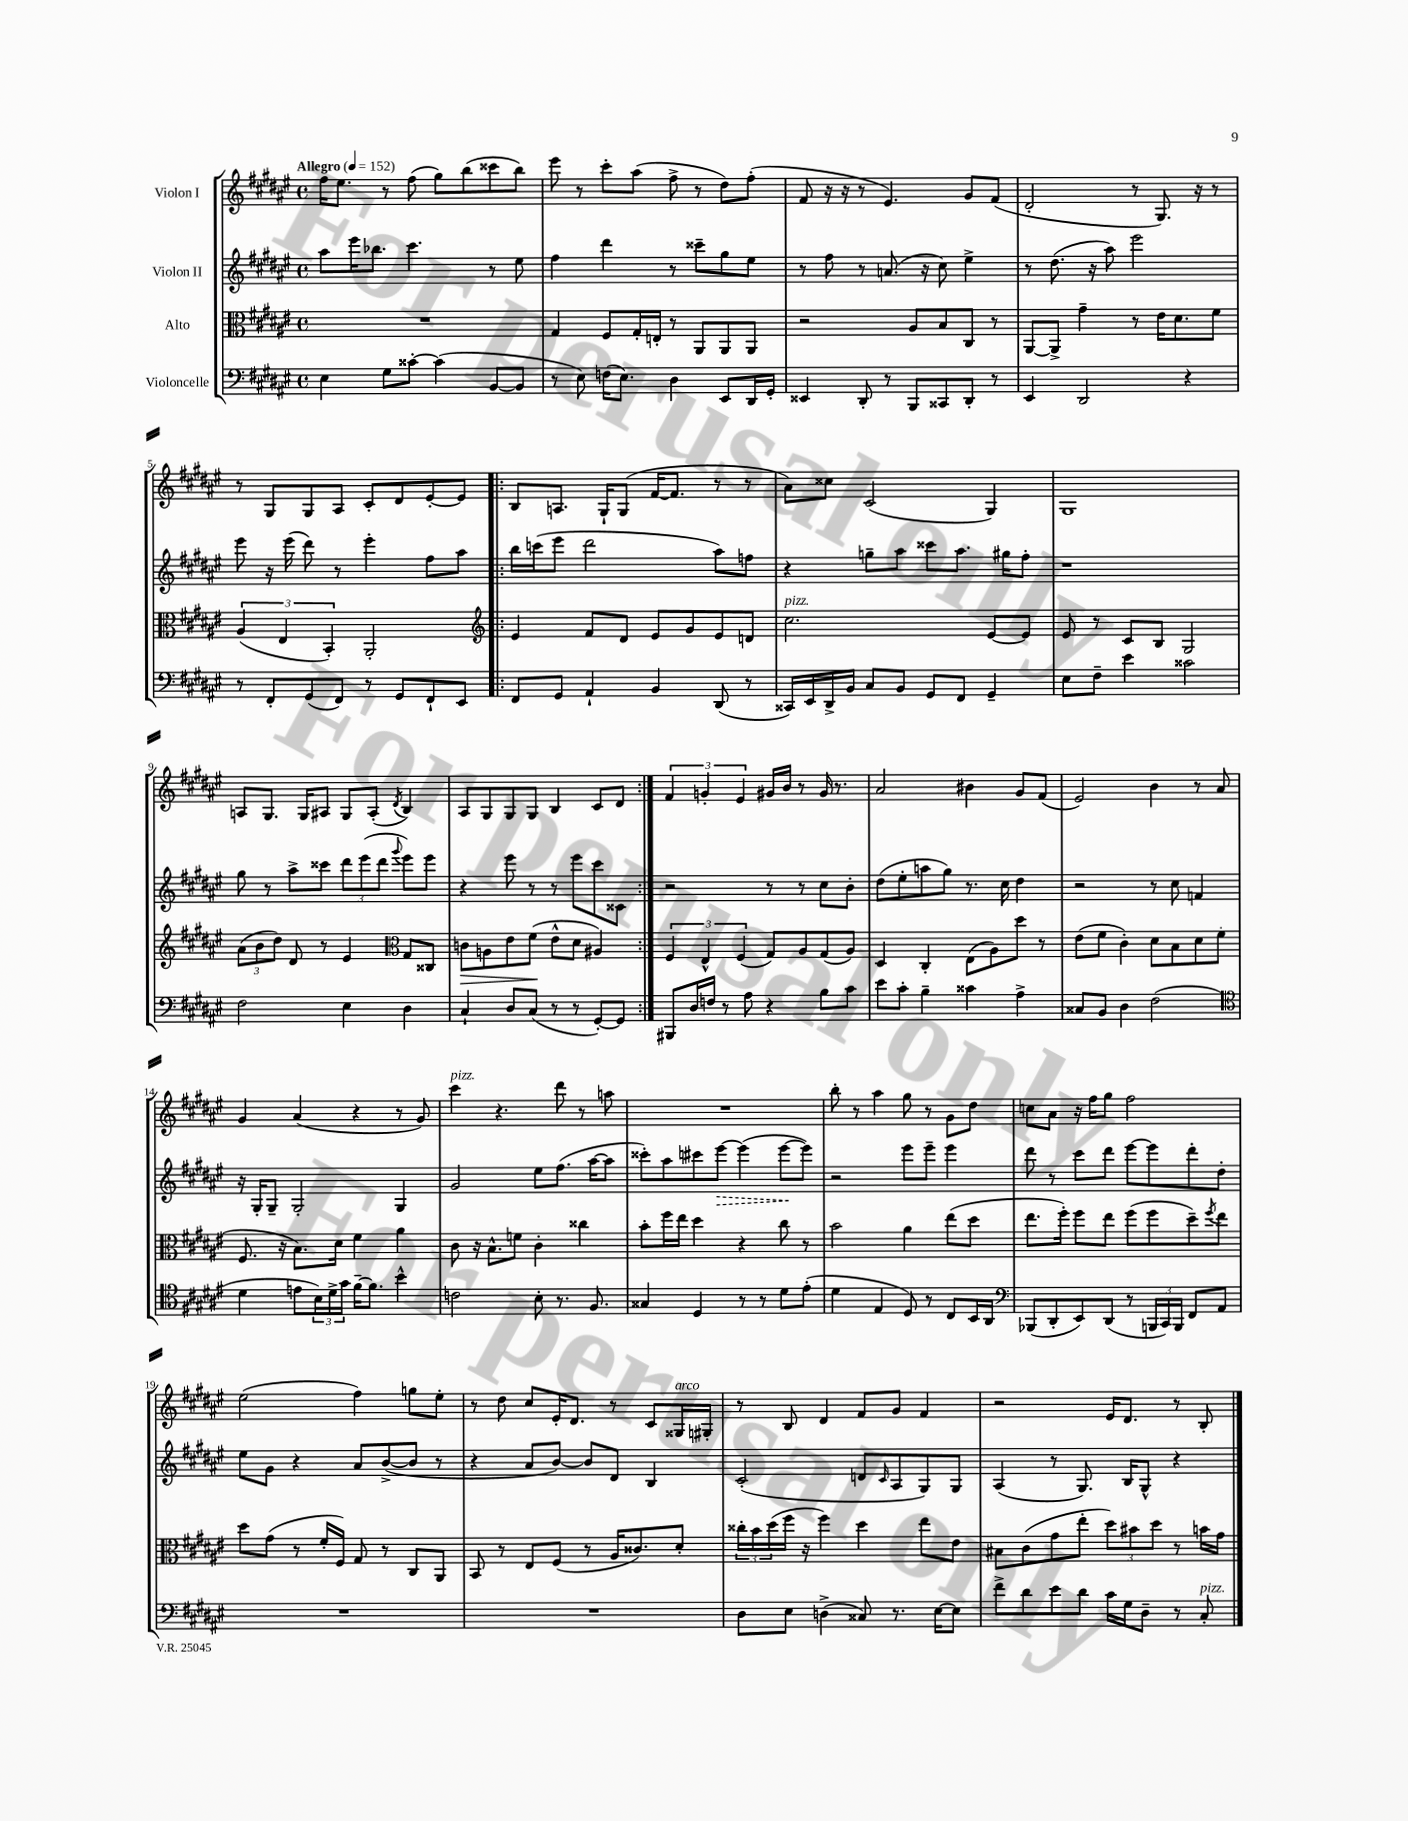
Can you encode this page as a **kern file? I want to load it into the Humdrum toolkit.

**kern	**kern	**kern	**kern
*staff4	*staff3	*staff2	*staff1
*clefF4	*clefC3	*clefG2	*clefG2
*k[f#c#g#d#a#e#]	*k[f#c#g#d#a#e#]	*k[f#c#g#d#a#e#]	*k[f#c#g#d#a#e#]
*M4/4	*M4/4	*M4/4	*M4/4
*met(c)	*met(c)	*met(c)	*met(c)
*MM152	*MM152	*MM152	*MM152
4E#	1r	8aa#	16ff#
.	.	.	8.ee#
.	.	16eee#	.
.	.	8.bb-	.
8G#	.	.	8r
[8c##'	.	4.ccc#	(8ff#
(4c##]	.	.	8gg#)
.	.	.	(8bb
[8BB	.	8r	8ccc##
8BB]	.	8ee#	8bb)
=	=	=	=
8r	4G#	4ff#	8eee#
8E#)	.	.	8r
(16F	8F#	4ddd#	8ccc#'
8.E#)	.	.	.
.	16G#'	.	(8aa#
.	16E'	.	.
4D#	8r	8r	8ff#^
.	8AA#	8ccc##~	8r
8EE#	8AA#	8gg#	8dd#)
16DD#	8AA#	8ee#	(8ff#'
16GG#'	.	.	.
=	=	=	=
4EE##	2r	8r	8f#
.	.	8ff#	16r
.	.	.	16r
8DD#'	.	8r	8r
8r	.	(8.a	4.e#)
8BBB	8A#	.	.
.	.	16r	.
8CC##	8B	8cc#)	.
8DD#'	8C#	4ee#^	8g#
8r	8r	.	(8f#
=	=	=	=
4EE#	[8AA#	8r	2d#'
.	8AA#^]	(8.dd#	.
2DD#	4g#~	.	.
.	.	16r	.
.	.	8aa#)	.
.	8r	2eee#	8r
.	16e#	.	8.G#)
.	8.d#	.	.
4r	.	.	.
.	.	.	16r
.	8f#	.	8r
=	=	=	=
8r	(6A#	8eee#	8r
8FF#'	.	16r	8G#
.	6E#	.	.
.	.	(16eee#	.
(8GG#	.	8ddd#)	8G#
.	6BB')	.	.
8FF#)	.	8r	8A#
8r	2AA#'	4eee#'	8c#'
8GG#	.	.	8d#
8FF#`	.	8ff#	[8e#'
8EE#	.	8aa#	8e#]
=!|:	=!|:	=!|:	=!|:
*	*clefG2	*	*
8FF#	4e#	16bb	8B
.	.	(16ccc	.
8GG#	.	8eee#	8.A
4AA#`	8f#	2ddd#	.
.	.	.	16G#`
.	8d#	.	(8G#
4BB	8e#	.	[16f#
.	.	.	8.f#]
.	8g#	.	.
(8DD#	8e#	8aa#)	8r
8r	8d	8ff	8r
=	=	=	=
16CC##)	2.cc#	4r	8a#)
16EE#	.	.	.
16DD#^	.	.	8cc##
16BB	.	.	.
8C#	.	8gg~	(2c#
8BB	.	8aa#	.
8GG#	.	8ccc##	.
8FF#	.	8.aa#	.
4GG#~	[8e#	.	4G#)
.	.	16gg#	.
.	8e#]	8ff#'	.
=	=	=	=
8E#	8e#	1r	1G#
8F#~	8r	.	.
4e#	8c#	.	.
.	8B	.	.
2c##	2G#	.	.
=	=	=	=
2F#	(12a#	8gg#	8A
.	12b	.	.
.	.	8r	8.G#
.	12dd#)	.	.
.	8d#	8aa#^	.
.	.	.	16G#
.	8r	8ccc##	8A#
4E#	4e#	12ddd#	8G#
.	.	(12eee#	.
.	.	.	(8A#'
.	.	12ddd#	.
*	*clefC3	*	*
.	.	8qqggg#	8qd#
4D#	8G#	8eee#)	4B)
.	8C##	8eee#	.
=	=	=	=
4C#`	8c	4r	8A#
.	8A	.	8G#
8D#	8e#	8eee#	8G#
(8C#	(8f#	8r	8G#
8r	8e#^^	8r	4B
8r	8d#	8eee#	.
[8GG#')	4A#)	8ccc#	8c#
8GG#]	.	8c##	8d#
=:|!	=:|!	=:|!	=:|!
8BBB#	6F#	2r	6f#
16D#	.	.	.
.	6E#^^	.	6g'
16F	.	.	.
8r	.	.	.
.	(6F#	.	6e#
8A#	.	.	.
4r	8G#)	8r	16g#
.	.	.	16b
.	8A#	8r	8r
8B	(8G#	8cc#	16g#
.	.	.	8.r
8c#	8A#)	8b'	.
=	=	=	=
8e#	4D#	(8dd#	2a#
8c#'	.	8ee#'	.
4B~	4C#'	8aa	.
.	.	8gg#)	.
4c##	(8E#	8.r	4b#
.	8A#)	.	.
.	.	16cc#	.
4A#^	8dd#	4dd#	8g#
.	8r	.	(8f#
=	=	=	=
8C##	(8e#	2r	2e#)
8BB	8f#	.	.
4D#	4c#')	.	.
(2F#	8d#	8r	4b
.	8B	8cc#	.
.	8d#	4f	8r
.	(8f#	.	8a#
=	=	=	=
*clefC4	*	*	*
4d#	8.F#	16r	4g#
.	.	16G#'	.
.	.	8G#~	.
.	16r	.	.
8e	8.B)	2G#'	(4a#
24B)	.	.	.
24d#^	.	.	.
.	16d#	.	.
24g#	.	.	.
[16f#~	4f#	.	4r
8.f#]	.	.	.
4b^^	4a#	4G#	8r
.	.	.	8g#)
=	=	=	=
2c	8c#	2g#	4ccc#
.	16r	.	.
.	8.B^^	.	.
.	.	.	4.r
.	8f	.	.
8B'	4c#'	8ee#	.
8.r	.	(8.ff#	8ddd#
.	4cc##	.	8r
8.F#	.	[16aa#	.
.	.	8aa#]	8aa
=	=	=	=
4G##	8b'	8ccc##')	1r
.	16ff#	8aa#	.
.	16ee#	.	.
4D#	4dd#	8ccc#	.
.	.	[8eee#	.
8r	4r	(4eee#]	.
8r	.	.	.
8d#	8cc#	[8eee#	.
(8e#'	8r	8eee#])	.
=	=	=	=
4d#	2b	2r	8bb'
.	.	.	8r
4E#	.	.	4aa#
8D#)	4a#	8eee#	8gg#
8r	.	8eee#~	8r
8C#	(8ee#	4eee#	8g#
16BB	8dd#	.	8dd#
16AA#	.	.	.
=	=	=	=
*clefF4	*	*	*
(8BBB-	8.ee#	8ddd#	8cc
8DD#'	.	8r	8a#
.	16ff#')	.	.
8EE#)	8ff#	8ccc#	16r
.	.	.	16ff#
(8DD#	8ee#	8ddd#	8gg#
8r	(8ff#	[8eee#	2ff#
24BBB	8ff#	8eee#]	.
24CC#)	.	.	.
24BBB	.	.	.
8FF#	8dd#~)	8ddd#'	.
.	8qff#	.	.
8AA#	8ee#	8dd#'	.
=	=	=	=
1r	8dd#	8ee#	(2ee#
.	(8g#	8g#	.
.	8r	4r	.
.	16f#'	.	.
.	16F#)	.	.
.	8G#	8a#	4ff#)
.	8r	([8b^	.
.	8C#	8b]	8gg
.	8AA#	8r	8ee#'
=	=	=	=
1r	8BB	4r	8r
.	8r	.	8dd#
.	8E#	8a#	8cc#
.	(8F#	[8b)	16e#'
.	.	.	8.d#
.	8r	8b]	.
.	16A#	8d#	8r
.	8.c##)	.	.
.	.	4B	8c#
.	8d#'	.	16G##
.	.	.	16G#'
=	=	=	=
8D#	24cc##'	(2c#'	8r
.	24b	.	.
.	(24dd#	.	.
8E#	16ff#	.	8B
.	16r	.	.
(4D^	4ff#)	.	4d#
8C##)	4dd#	8d	8f#
.	.	16qqc#	.
8.r	.	8A#	8g#
.	8ee#	8G#)	4f#
[16E#	.	.	.
8E#]	8e#	8G#	.
=	=	=	=
8f#^	8B#	(4A#	2r
8d#	(8c#	.	.
8e#	8g#	8r	.
8d#	8ee#'	8.G#)	.
16c#	12dd#)	.	16e#
16G#	.	16B	8.d#
.	12b#	.	.
8D#~	.	8G#^^	.
.	12dd#	.	.
8r	8r	4r	8r
8C#'	16b	.	8B'
.	16g#	.	.
==	==	==	==
*-	*-	*-	*-
